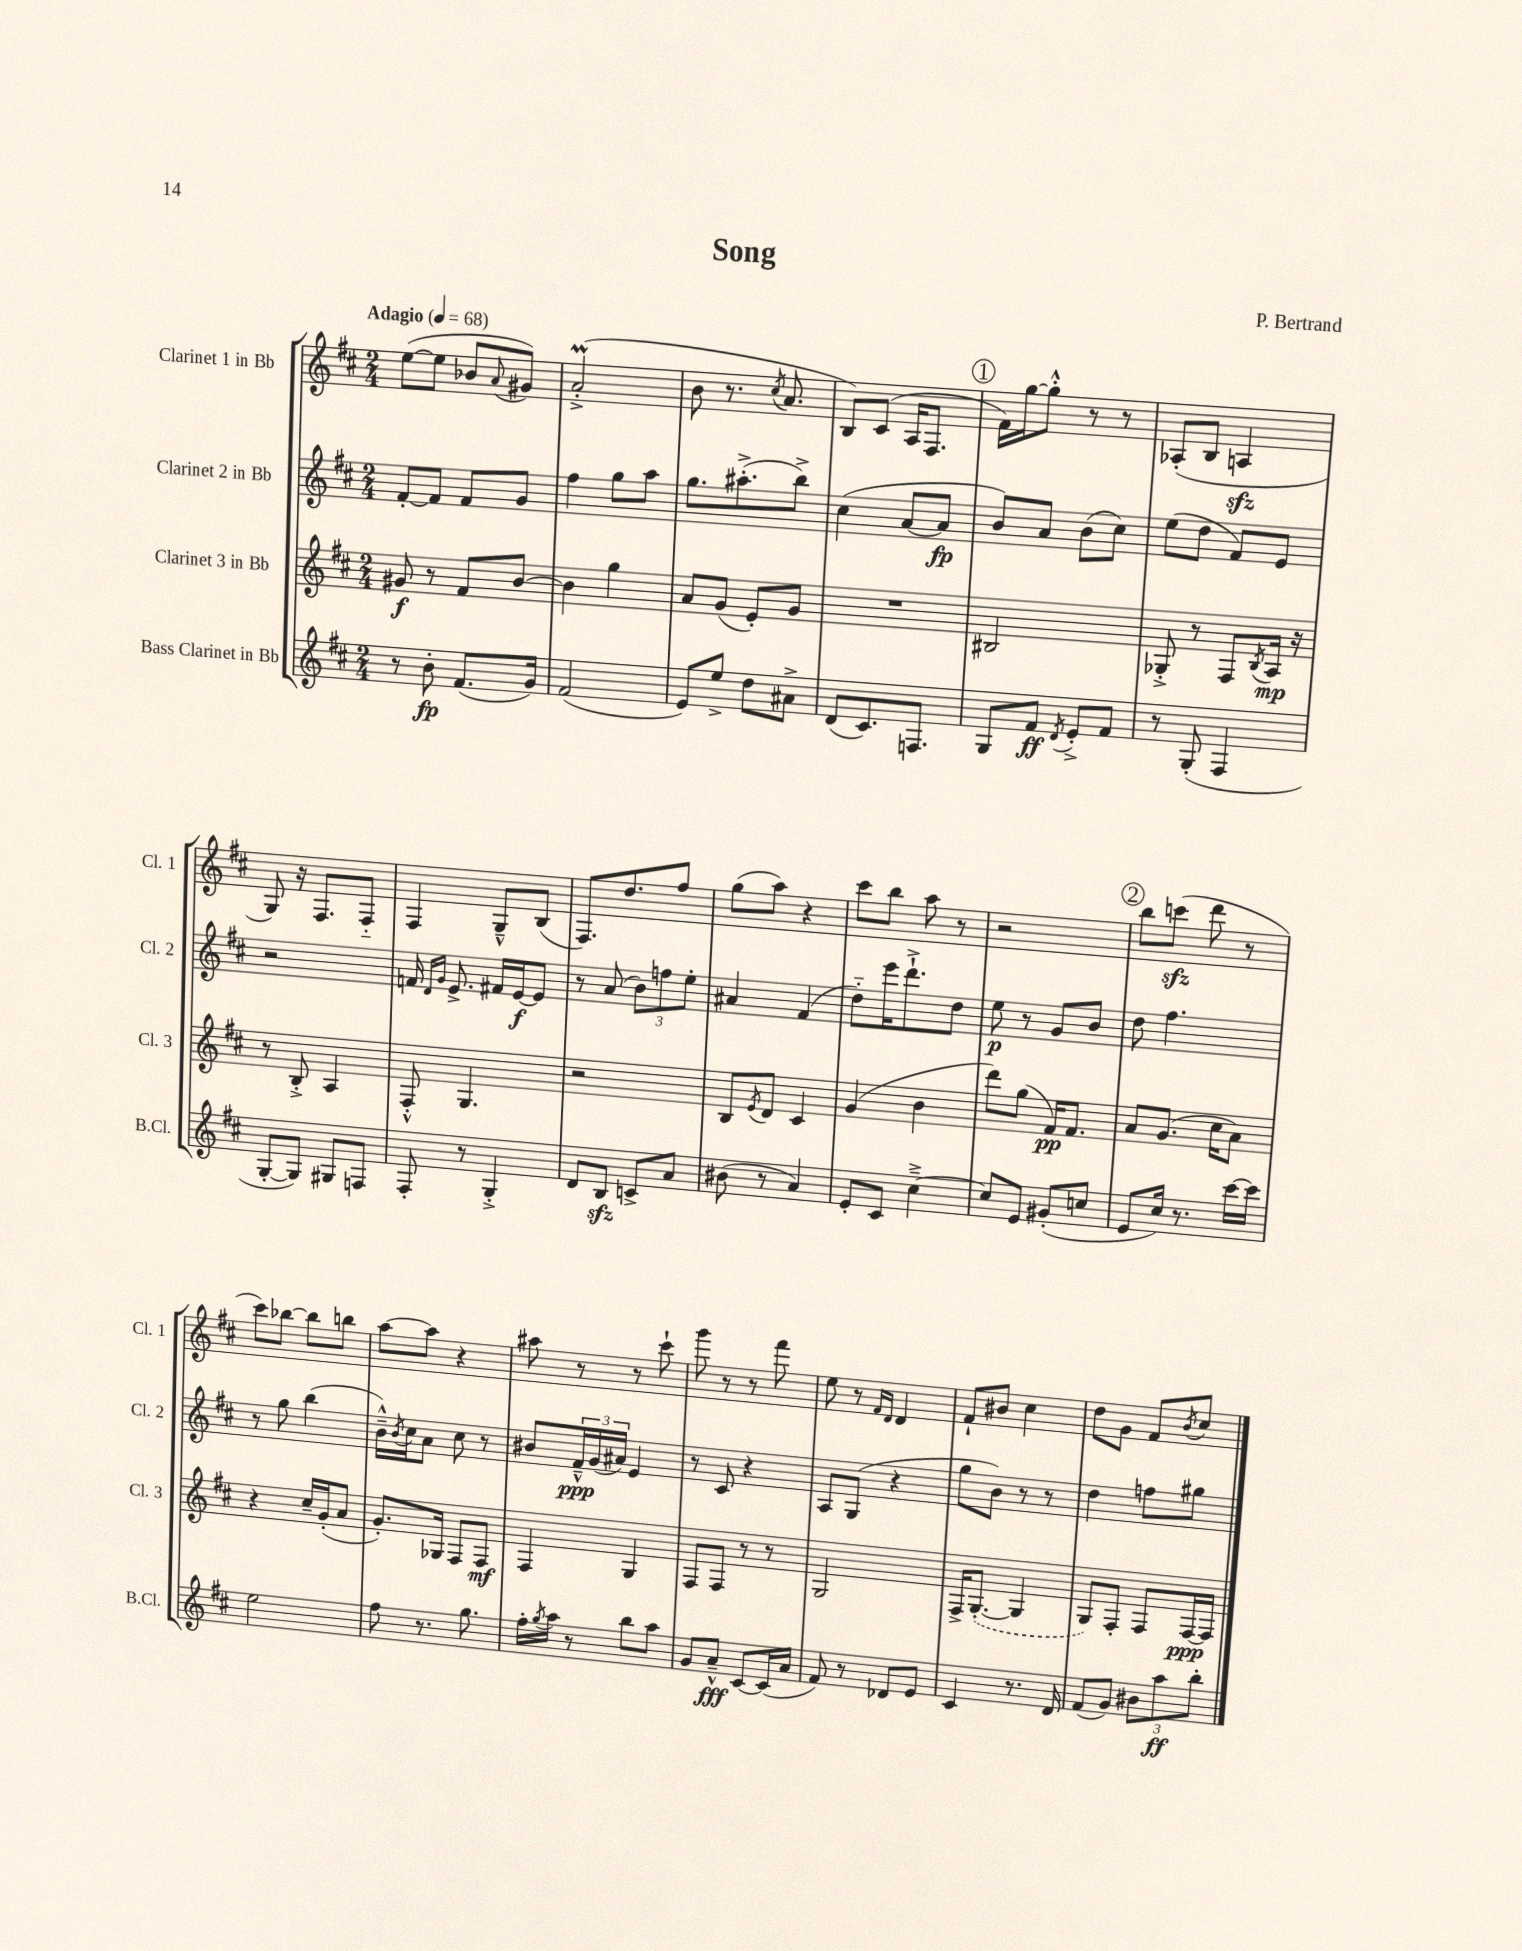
\header { title = "Song" composer = "P. Bertrand" }
<<
\new StaffGroup <<
\new Staff = "s0" \with { instrumentName = "Clarinet 1 in Bb" shortInstrumentName = "Cl. 1" } {
    \clef treble \key d \major \numericTimeSignature \time 2/4 \tempo "Adagio" 4 = 68
    e''8~( e''8 bes'8 \appoggiatura { a'8 } gis'8) |
    a'2-.->\prall( |
    b'8 r8. \acciaccatura { cis''8 } a'8. |
    b8) cis'8( a16 fis8. |
    \mark \markup { \circle "1" } fis'16) g''16~ g''8-.-^ r8 r8 |
    aes8-.( b8 a4\sfz |
    g8) r16 fis8. fis8-_ |
    fis4 g8---^ b8( |
    fis8.) d''8. fis''8 |
    g''8( a''8) r4 |
    cis'''8 b''8 a''8 r8 |
    r2 |
    \mark \markup { \circle "2" } b''8 c'''8\sfz( d'''8 r8 |
    cis'''8) bes''8~ bes''8 b''8 |
    a''8~ a''8 r4 |
    ais''8 r8 r8 cis'''8-! |
    g'''8 r8 r8 fis'''8 |
    e''8 r8 \grace { fis'16 d'16 } d'4 |
    fis'8-! bis'8 cis''4 |
    d''8 g'8 fis'8 \acciaccatura { b'8 } cis''8 \bar "|." |
}
\new Staff = "s1" \with { instrumentName = "Clarinet 2 in Bb" shortInstrumentName = "Cl. 2" } {
    \clef treble \key d \major \numericTimeSignature \time 2/4
    fis'8~-. fis'8 fis'8 g'8 |
    fis''4 g''8 a''8 |
    g''8. ais''8.-.->( b''8->) |
    cis''4( a'8~ a'8\fp |
    \mark \markup { \circle "1" } b'8) a'8 b'8( cis''8) |
    e''8( d''8 fis'8) e'8 |
    r2 |
    f'16 \grace { d'16 g'16 } e'8.-> fis'16 e'16~\f e'8 |
    r8 a'8( \tuplet 3/2 { b'8) f''8 e''8-. } |
    ais'4 fis'4( |
    d''8-_) e'''16 d'''8.-!-> d''8 |
    e''8\p r8 g'8 b'8 |
    \mark \markup { \circle "2" } d''8 fis''4. |
    r8 g''8 b''4( |
    b'16---^) \acciaccatura { b'8 } cis''16 a'8 cis''8 r8 |
    bis'8 \tuplet 3/2 { fis'16---^\ppp g'16( ais'16) } e'4 |
    r8 cis'8 r4 |
    a8 g8( r4 |
    g''8 b'8) r8 r8 |
    d''4 f''8 gis''8 \bar "|." |
}
\new Staff = "s2" \with { instrumentName = "Clarinet 3 in Bb" shortInstrumentName = "Cl. 3" } {
    \clef treble \key d \major \numericTimeSignature \time 2/4
    gis'8\f r8 fis'8 b'8~ |
    b'4 g''4 |
    a'8 g'8( e'8-.) g'8 |
    R2 |
    \mark \markup { \circle "1" } bis2 |
    ges8-.-> r8 fis8 \acciaccatura { b8 } a16\mp r16 |
    r8 b8-.-> a4 |
    fis8-.-^ g4. |
    r2 |
    b8 \acciaccatura { e'8 } d'8 cis'4 |
    g'4( b'4 |
    d'''8) g''8( fis'16\pp) fis'8. |
    \mark \markup { \circle "2" } a'8 g'8.( cis''16 a'8) |
    r4 cis''16-- g'16-.( a'8 |
    g'8.-.) ges16 fis8 fis8\mf |
    fis4 g4 |
    fis8 fis8 r8 r8 |
    g2 |
    fis16-> \once \slurDashed g8.~-.( g4 |
    g8) fis8-. fis8 fis16~\ppp fis16 \bar "|." |
}
\new Staff = "s3" \with { instrumentName = "Bass Clarinet in Bb" shortInstrumentName = "B.Cl." } {
    \clef treble \key d \major \numericTimeSignature \time 2/4
    r8 b'8-.\fp fis'8.( g'16) |
    fis'2( |
    e'8) e''8-> d''8 ais'8-> |
    d'8( cis'8.) f8. |
    \mark \markup { \circle "1" } g8 fis'8\ff \acciaccatura { d'8 } e'8-.-> fis'8 |
    r8 g8-.( fis4 |
    g8~-. g8) gis8 f8 |
    fis8-. r8 g4-.-> |
    d'8 b8\sfz c'8-> a'8 |
    bis'8( r8 a'4) |
    e'8-. cis'8 cis''4~---> |
    cis''8 e'8 gis'8-.( c''8 |
    \mark \markup { \circle "2" } e'8 cis''16) r8. cis'''16~ cis'''16 |
    e''2 |
    fis''8 r8. g''8. |
    fis''16-. \acciaccatura { g''8 } a''16 r8 b''8 a''8 |
    g'8 a'8---^\fff cis'8~ cis'16( a'16 |
    fis'8) r8 des'8 e'8 |
    cis'4 r8. d'16 |
    fis'8( g'8) \tuplet 3/2 { bis'8 a''8\ff b''8-. } \bar "|." |
}
>>
>>
\layout { \context { \Score \remove "Bar_number_engraver" } }
